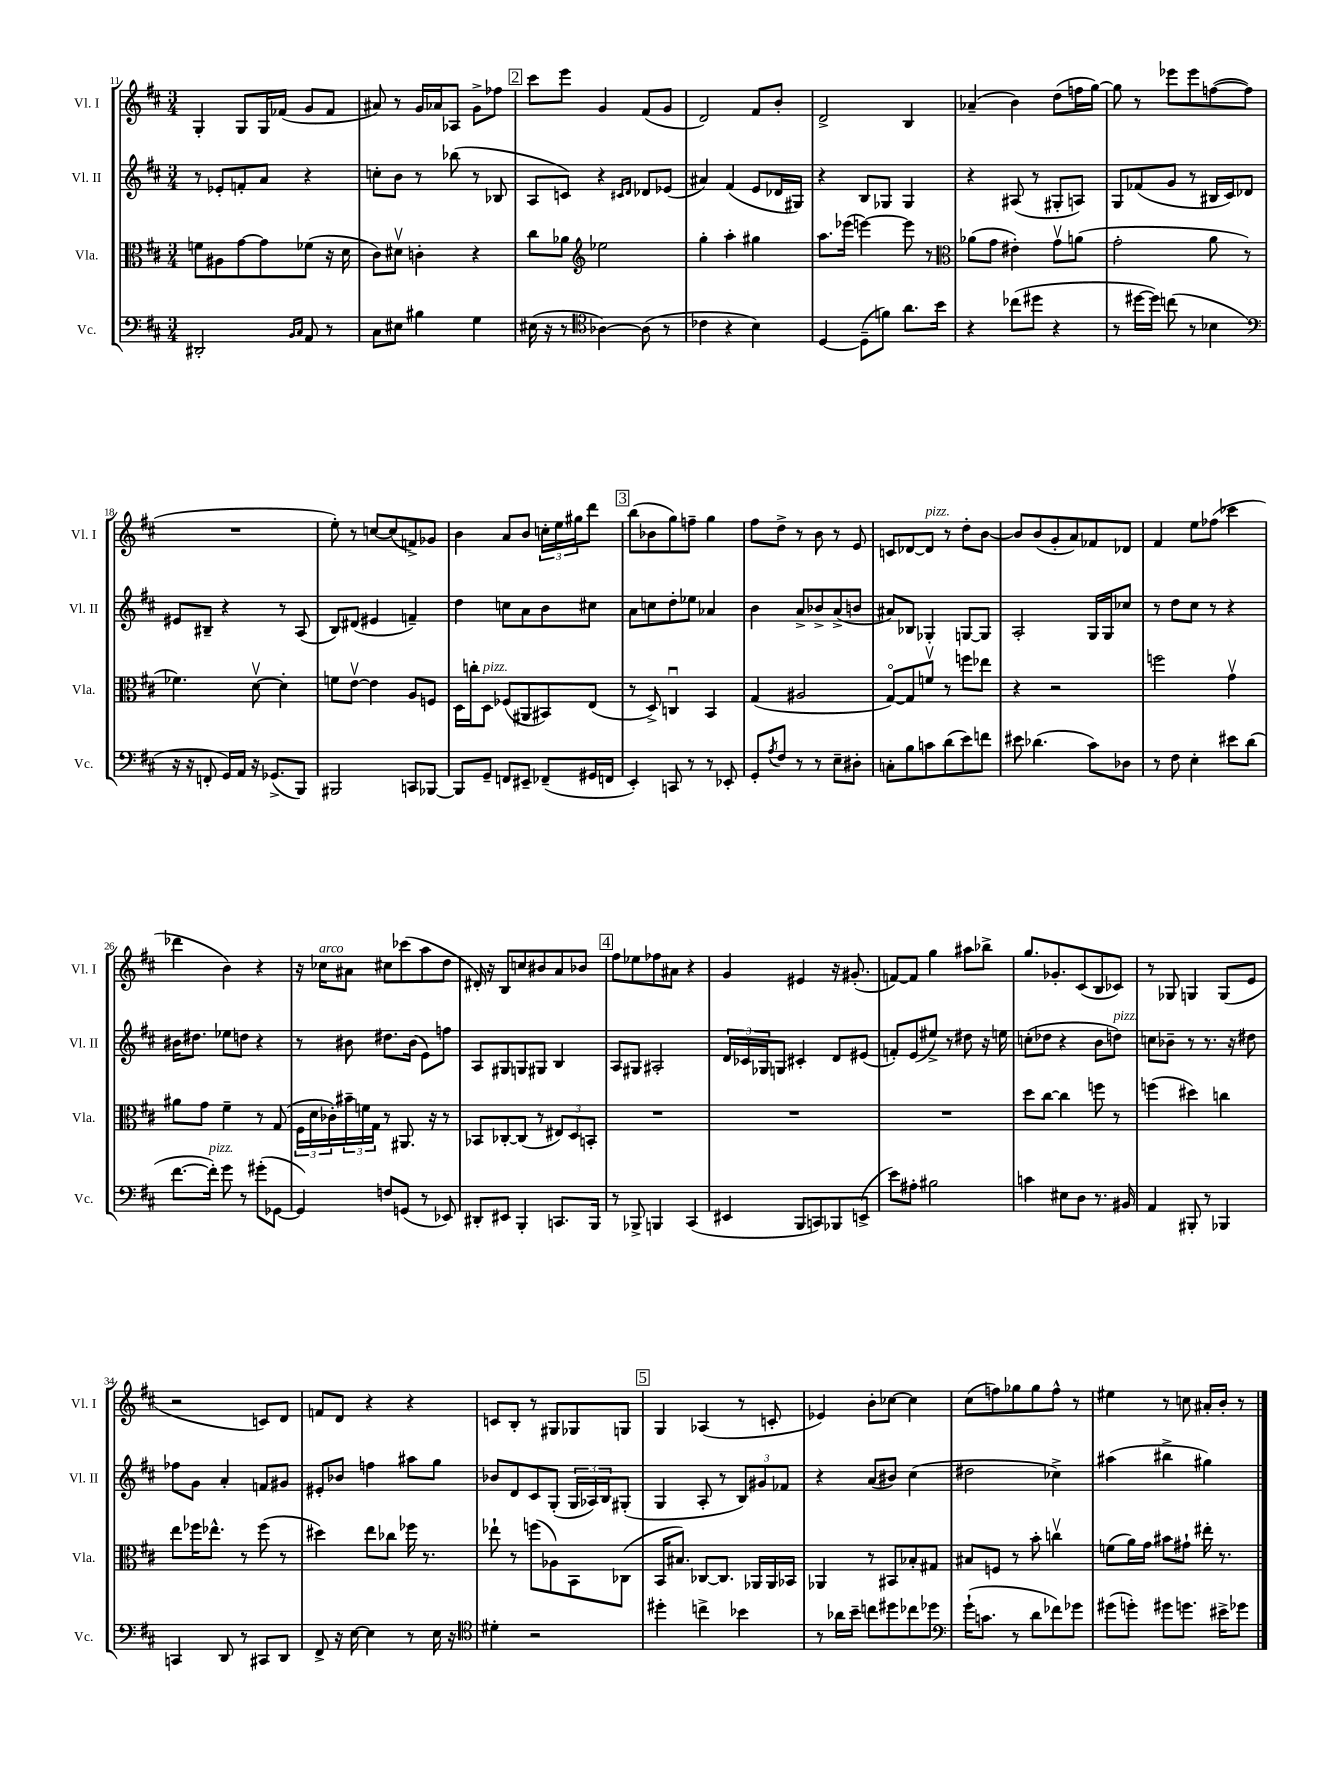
<<
\new StaffGroup <<
\new Staff = "s0" \with { instrumentName = "Vl. I" shortInstrumentName = "Vl. I" } {
    \clef treble \key d \major \numericTimeSignature \time 3/4
    g4-. g8 g16 fes'16( g'8 fes'8 |
    ais'8) r8 g'16 aes'16 aes8 g'8-> fes''8 |
    \mark \markup { \box "2" } cis'''8 e'''8 g'4 fis'8( g'8 |
    d'2) fis'8 b'8-. |
    d'2-> b4 |
    aes'4--( b'4) d''8( f''16 g''16~) |
    g''8 r8 ees'''8 ees'''8 f''8~( f''8 |
    R2. |
    e''8-.) r8 c''8~ c''8( f'8->) ges'8 |
    b'4 a'8 b'8 \tuplet 3/2 { c''16-. e''16 gis''16 } d'''8 |
    \mark \markup { \box "3" } b''8( bes'8 g''8) f''8-- g''4 |
    fis''8 d''8-> r8 b'8 r8 e'8 |
    c'8 des'8~ des'8^\markup { \italic "pizz." } r8 d''8-. b'8~ |
    b'8 b'8( g'8-. a'8) fes'8 des'8 |
    fis'4 e''8 fes''8( ces'''4 |
    des'''4 b'4) r4 |
    r16 ces''16^\markup { \italic "arco" } ais'8 cis''8 ces'''8( a''8 d''8 |
    dis'16-.) r16 b8 c''8 bis'8 a'8 bes'8 |
    \mark \markup { \box "4" } fis''8 ees''8 fes''8 ais'8 r4 |
    g'4 eis'4 r16 gis'8.-.( |
    f'8~) f'8 g''4 ais''8 bes''8-> |
    g''8. ges'8.-. cis'8( b8 ces'8) |
    r8 ges8 g4 g8( e'8 |
    r2 c'8) d'8 |
    f'8 d'8 r4 r4 |
    c'8 b8-. r8 gis8 ges8 g8 |
    \mark \markup { \box "5" } g4 aes4( r8 c'8-. |
    ees'4) b'8-. ces''8~ ces''4 |
    cis''8( f''8) ges''8 ges''8 f''8-^ r8 |
    eis''4 r8 c''8 ais'16-. b'16-. r8 \bar "|." |
}
\new Staff = "s1" \with { instrumentName = "Vl. II" shortInstrumentName = "Vl. II" } {
    \clef treble \key d \major \numericTimeSignature \time 3/4
    r8 ees'8-. f'8-. a'8 r4 |
    c''8-. b'8 r8 bes''8( r8 bes8 |
    \mark \markup { \box "2" } a8 c'8) r4 \grace { cis'16 d'16 } des'8 ees'8( |
    ais'4) fis'4( e'8 des'16 gis16) |
    r4 b8 ges8 ges4 |
    r4 ais8( r8 gis8-. a8) |
    g8 fes'8( g'8 r8 bis16 cis'16) des'8 |
    eis'8 bis8-- r4 r8 a8( |
    b8) dis'8( eis'4 f'4--) |
    d''4 c''8 a'8 b'8 cis''8 |
    \mark \markup { \box "3" } a'8 c''8 d''8-. ees''8 aes'4 |
    b'4 a'8-> bes'8-> a'8->( b'8 |
    ais'8) bes8 ges4-. g8~ g8 |
    a2-. g16 g16 ces''8 |
    r8 d''8 cis''8 r8 r4 |
    bis'16 dis''8. ees''8 d''8 r4 |
    r8 bis'8 dis''8. bis'16( e'8) f''8 |
    a8 gis8 g8 gis8 b4 |
    \mark \markup { \box "4" } a8 gis8 ais2-. |
    \tuplet 3/2 { d'16 ces'16 ges16 } g8 cis'4-. d'8 eis'8( |
    f'8-.) e'8( eis''8->) r8 dis''8 r16 e''16 |
    c''8-.( des''8 r4 b'8 d''8^\markup { \italic "pizz." }) |
    c''8 bes'8-- r8 r8. r16 dis''8 |
    fes''8 g'8 a'4-. f'8 gis'8 |
    eis'8-. bes'8 f''4 ais''8 g''8 |
    bes'8 d'8 cis'8 g8-.( \tuplet 3/2 { g16 aes16) b16 } gis8-.( |
    \mark \markup { \box "5" } g4 a8-. r8 \tuplet 3/2 { b8) gis'8 fes'8 } |
    r4 a'8( bis'8) cis''4( |
    dis''2 ces''4->) |
    ais''4( bis''4-> gis''4) \bar "|." |
}
\new Staff = "s2" \with { instrumentName = "Vla." shortInstrumentName = "Vla." } {
    \clef alto \key d \major \numericTimeSignature \time 3/4
    f'8 ais8 g'8~ g'8 fes'8( r16 d'16 |
    cis'8) dis'8\upbow c'4-. r4 |
    \mark \markup { \box "2" } cis''8 aes'8 \clef treble ees''2 |
    g''4-. a''4-. gis''4 |
    a''8. ees'''16( e'''4~) e'''8 r8 |
    \clef alto aes'8( g'8 eis'4-.) g'8\upbow a'8( |
    g'2-. a'8 r8 |
    fes'4.) d'8~\upbow d'4-. |
    f'8 e'8~\upbow e'4 a8 f8 |
    d16 c''16-. d8^\markup { \italic "pizz." } fes8( ais,8 bis,8) e8( |
    \mark \markup { \box "3" } r8 d8->) c4\downbow b,4 |
    g4( ais2 |
    g8~\flageolet) g8 f'8\upbow r8 f''8 ees''8 |
    r4 r2 |
    f''2 g'4\upbow |
    ais'8 g'8 fis'4-- r8 g8( |
    \tuplet 3/2 { fis16 d'16 ces'16-.) } \tuplet 3/2 { bis'16-- f'16 g16 } r8 ais,8. r16 r8 |
    bes,8 ces8~-. ces8( r8 \tuplet 3/2 { eis8) d8 b,8-. } |
    \mark \markup { \box "4" } R2. |
    R2. |
    R2. |
    d''8 cis''8~ cis''4 f''8 r8 |
    f''4( dis''4) c''4 |
    e''8 fes''16 ees''8.-^ r8 fes''8( r8 |
    dis''4) e''8 ces''8 fes''16 r8. |
    ees''8-! r8 f''8( aes8) b,8 ces8( |
    \mark \markup { \box "5" } b,16 bis8.) ces8~ ces8. aes,16 aes,16 bes,16 |
    aes,4 r8 bis,8 bes8-. gis8 |
    bis8 f8 r8 b'8-. c''4\upbow |
    f'8( a'16) g'16 bis'8 gis'8-! eis''16-. r8. \bar "|." |
}
\new Staff = "s3" \with { instrumentName = "Vc." shortInstrumentName = "Vc." } {
    \clef bass \key d \major \numericTimeSignature \time 3/4
    dis,2-. \grace { b,16 cis16 } a,8 r8 |
    cis8 eis8 bis4 g4 |
    \mark \markup { \box "2" } eis16( r16 r8 \clef tenor aes4~) aes8( r8 |
    ces'4 r4 b4) |
    d4~ d8--( f'8) a'8. b'16 |
    r4 ces''8( dis''8 r4 |
    r8 dis''16~ dis''16) c''8( r8 bes4 |
    \clef bass r16 r16 f,8-. g,16) a,16 r16 ges,8.->( b,,8) |
    bis,,2 c,8 bes,,8~ |
    bes,,8 g,8-- f,8 eis,8-- fes,8--( gis,16 f,16 |
    \mark \markup { \box "3" } e,4-.) c,8 r8 r8 ees,8-. |
    g,8-. \acciaccatura { a8 } fis8 r8 r8 e8-- dis8-. |
    c8-. b8 c'8 d'8( e'8) f'8 |
    eis'8 des'4.( cis'8) des8 |
    r8 fis8 e4-. eis'8 d'8( |
    fis'8.~ fis'16-.^\markup { \italic "pizz." }) g'8 r8 gis'8-.( ges,8~ |
    ges,4) f8 g,8( r8 ees,8) |
    dis,8-. eis,8 b,,4-. c,8. b,,16 |
    \mark \markup { \box "4" } r8 bes,,8-> b,,4 cis,4( |
    eis,4 b,,8 c,8) bes,,8 e,8->( |
    e'8) ais8-. bis2 |
    c'4 eis8 d8 r8. bis,16 |
    a,4 bis,,8-. r8 bes,,4 |
    c,4 d,8 r8 cis,8 d,8 |
    fis,8-> r16 e16~ e4 r8 e16 r16 |
    \clef tenor dis'4-. r2 |
    \mark \markup { \box "5" } dis''4-. c''4-> bes'4 |
    r8 aes'16 b'16-- c''8 dis''8 ces''8 des''8 |
    \clef bass g'16-!( c'8. r8 d'8 fes'8) ges'8 |
    gis'8( g'8-.) gis'8 g'8. eis'16-> ges'8 \bar "|." |
}
>>
>>
\layout { \context { \Score currentBarNumber = #11 } }
